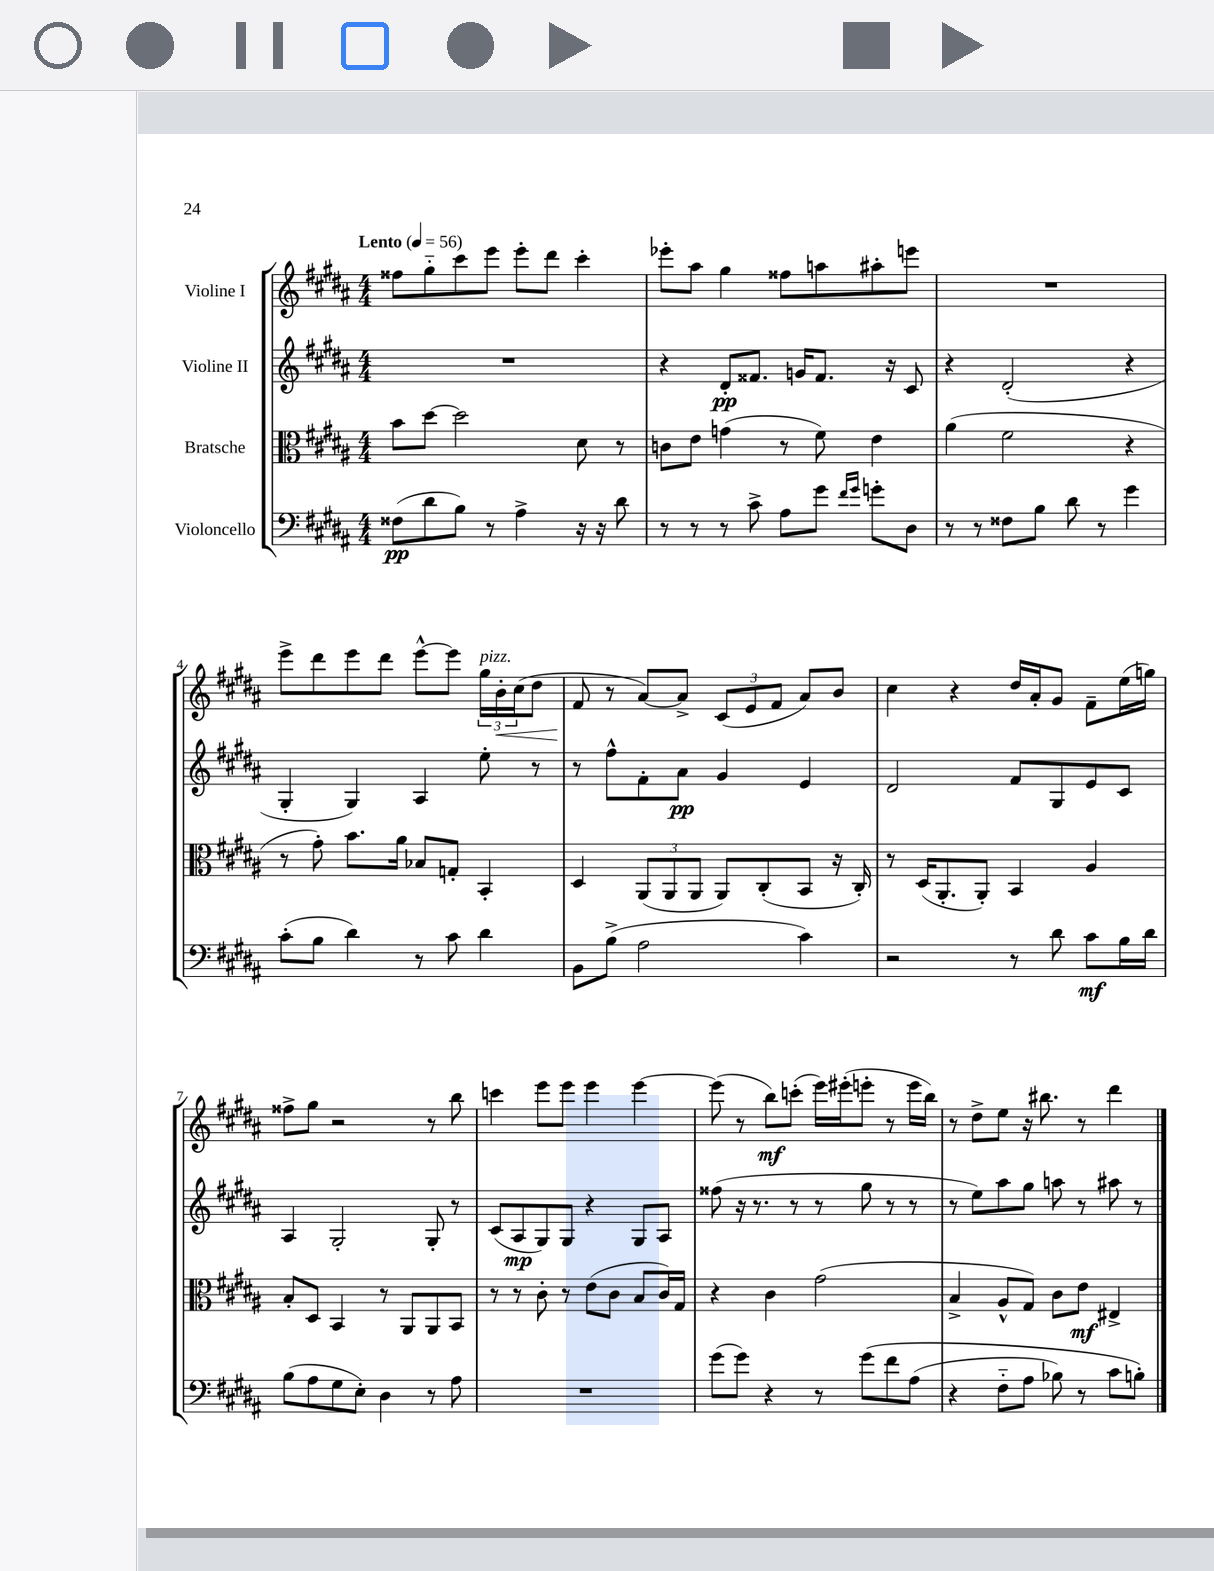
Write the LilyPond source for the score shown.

<<
\new StaffGroup <<
\new Staff = "s0" \with { instrumentName = "Violine I" } {
    \clef treble \key b \major \numericTimeSignature \time 4/4 \tempo "Lento" 4 = 56
    fisis''8 gis''8-_ cis'''8 e'''8 e'''8-. dis'''8 cis'''4-. |
    ees'''8-. ais''8 gis''4 fisis''8 a''8 ais''8-. e'''8 |
    R1 |
    e'''8-> dis'''8 e'''8 dis'''8 e'''8~-^ e'''8 \tuplet 3/2 { gis''16^\markup { \italic "pizz." } b'16-.\< cis''16( } dis''8 |
    fis'8\! r8 ais'8~) ais'8-> \tuplet 3/2 { cis'8( e'8 fis'8 } ais'8) b'8 |
    cis''4 r4 dis''16 ais'16-. gis'8 fis'8-- e''16( g''16) |
    fisis''8-> gis''8 r2 r8 b''8 |
    c'''4 e'''8 e'''8 e'''4 e'''4~ |
    e'''8( r8 b''8\mf) c'''8-.( e'''16) eis'''16-.( e'''8-. r8 e'''16 b''16) |
    r8 dis''8-> e''8 r16 bis''8. r8 dis'''4 \bar "|." |
}
\new Staff = "s1" \with { instrumentName = "Violine II" } {
    \clef treble \key b \major \numericTimeSignature \time 4/4
    R1 |
    r4 dis'8-.\pp fisis'8. g'16 fisis'8. r16 cis'8 |
    r4 dis'2-.( r4 |
    gis4-. gis4) ais4 e''8-. r8 |
    r8 fis''8-^ fis'8-. ais'8\pp gis'4 e'4 |
    dis'2 fis'8 gis8 e'8 cis'8 |
    ais4 gis2-. gis8-. r8 |
    cis'8( ais8\mp gis8) gis8 r4 gis8 ais8 |
    fisis''8( r16 r8. r8 r8 gis''8 r8 r8 |
    r8 e''8) ais''8 gis''8 a''8 r8 ais''8 r8 \bar "|." |
}
\new Staff = "s2" \with { instrumentName = "Bratsche" } {
    \clef alto \key b \major \numericTimeSignature \time 4/4
    b'8 dis''8~ dis''2 dis'8 r8 |
    c'8 e'8 g'4( r8 fis'8) e'4 |
    ais'4( fis'2 r4 |
    r8 gis'8-.) b'8. ais'16 bes8 g8-. b,4-. |
    dis4 \tuplet 3/2 { ais,8( ais,8 ais,8 } ais,8) cis8-.( b,8 r16 cis16-.) |
    r8 dis16( ais,8.-. ais,8-.) b,4 ais4 |
    b8-. dis8 b,4 r8 ais,8 ais,8 b,8 |
    r8 r8 cis'8-. r8 e'8( cis'8 b8 cis'16) gis16 |
    r4 cis'4 gis'2( |
    b4-> ais8-^ gis8) cis'8 e'8\mf eis4-> \bar "|." |
}
\new Staff = "s3" \with { instrumentName = "Violoncello" } {
    \clef bass \key b \major \numericTimeSignature \time 4/4
    fisis8\pp( dis'8 b8) r8 ais4-> r16 r16 dis'8 |
    r8 r8 r8 cis'8-> ais8 gis'8 \grace { fis'16 gis'16 } g'8-. dis8 |
    r8 r8 fisis8 b8 dis'8 r8 gis'4 |
    cis'8-.( b8 dis'4) r8 cis'8 dis'4 |
    b,8 b8->( ais2 cis'4) |
    r2 r8 dis'8 cis'8\mf b16 dis'16 |
    b8( ais8 gis8 e8-.) dis4 r8 ais8 |
    R1 |
    gis'8( gis'8) r4 r8 gis'8\( fis'8 ais8( |
    r4 fis8-_ ais8 bes8) r8 cis'8 b8-.\) \bar "|." |
}
>>
>>
